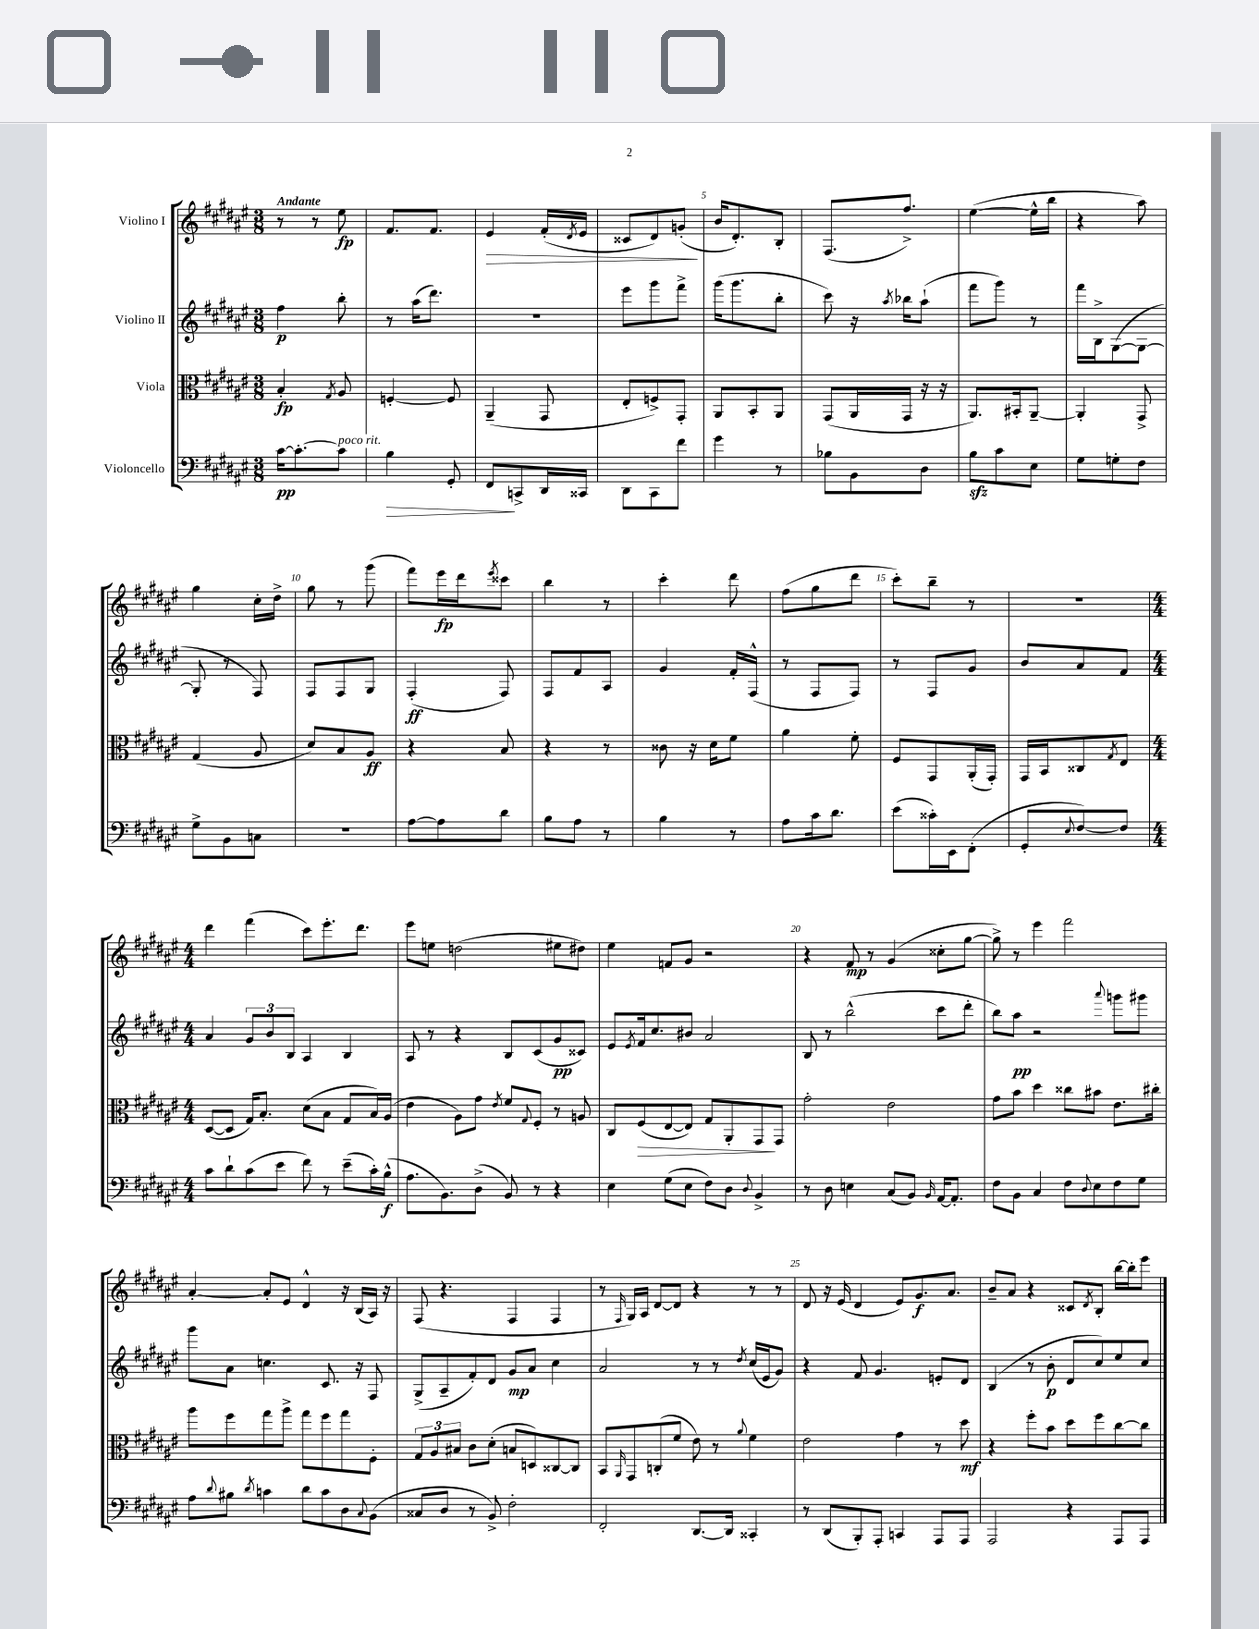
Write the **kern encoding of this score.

**kern	**dynam	**kern	**dynam	**kern	**dynam	**kern	**dynam
*part4	*part4	*part3	*part3	*part2	*part2	*part1	*part1
*staff4	*staff4	*staff3	*staff3	*staff2	*staff2	*staff1	*staff1
*I"Violoncello	*	*I"Viola	*	*I"Violino II	*	*I"Violino I	*
*clefF4	*	*clefC3	*	*clefG2	*	*clefG2	*
*k[f#c#g#d#a#e#]	*	*k[f#c#g#d#a#e#]	*	*k[f#c#g#d#a#e#]	*	*k[f#c#g#d#a#e#]	*
*M3/8	*	*M3/8	*	*M3/8	*	*M3/8	*
=1	=1	=1	=1	=1	=1	=1	=1
!	!	!	!	!	!	!LO:TX:a:B:t=Andante	!
[16c#\KL	pp	4B'/	fp	4ff#\	p	8r	.
8.c#'\_	.	.	.	.	.	.	.
.	.	.	.	.	.	8r	.
.	.	8qG#/	.	.	.	.	.
!LO:TX:a:i:t=poco rit.	!	!	!	!	!	!	!
8c#\J]	.	8A#/	.	8bb'\	.	8ee#\	fp
=2	=2	=2	=2	=2	=2	=2	=2
!	!LO:HP:b	!	!	!	!	!	!
4B\	>	[4Fn'/	.	8r	.	8.f#/L	.
.	.	.	.	(16aa#\KL	.	.	.
.	.	.	.	8.ddd#\J)	.	8.f#/J	.
8GG#'/	.	8F/]	.	.	.	.	.
=3	=3	=3	=3	=3	=3	=3	=3
!	!	!	!	!	!	!	!LO:HP:b
8FF#/L	.	(4AA#~/	.	4.r	.	4e#/	>
8CCn^/	]	.	.	.	.	.	.
16DD#/L	.	8GG#/	.	.	.	(16f#'/LL	.
.	.	.	.	.	.	8qd#/	.
16CC##X/JJ	.	.	.	.	.	16e#/JJ	.
=4	=4	=4	=4	=4	=4	=4	=4
8DD#\L	.	8E#'/L	.	8eee#\L	.	8c##X/L	.
8CC#\	.	8Fn^/)	.	8ggg#\	.	8d#/)	.
8f#\J	.	8GG#'/J	.	8fff#^\J	.	(8gn'/J	.
.	.	.	.	.	.	.	]
=5	=5	=5	=5	=5	=5	=5	=5
4g#\	.	8AA#/L	.	(16ggg#\KL	.	16b/KL	.
.	.	.	.	8.ggg#\	.	8.d#'/)	.
.	.	8BB'/	.	.	.	.	.
8r	.	8AA#/J	.	8bb'\J	.	8B'/J	.
=6	=6	=6	=6	=6	=6	=6	=6
8B-X\L	.	(8GG#/L	.	8ccc#\)	.	(8.F#/L	.
8BB\	.	16AA#/L	.	16r	.	.	.
.	.	.	.	8qaa#/	.	.	.
.	.	16GG#/JJ	.	16bb-X\KL	.	8.ff#^/J)	.
8D#\J	.	16r	.	(8aa#`\J	.	.	.
.	.	16r	.	.	.	.	.
=7	=7	=7	=7	=7	=7	=7	=7
8Bzz\L	.	8.AA#/L)	.	8fff#\L	.	([4ee#\	.
8c#\	.	.	.	8ggg#\J)	.	.	.
.	.	16BB#X'/k	.	.	.	.	.
8E#\J	.	[8AA#~/J	.	8r	.	16ee#^^\LL]	.
.	.	.	.	.	.	16bb\JJ	.
=8	=8	=8	=8	=8	=8	=8	=8
8G#\L	.	4AA#'/]	.	16fff#\LL	.	4r	.
.	.	.	.	16B^\J	.	.	.
8Gn'\	.	.	.	([8G#\	.	.	.
8F#\J	.	8GG#^/	.	8G#\J_	.	8aa#\)	.
!!LO:LB:g=z
=9	=9	=9	=9	=9	=9	=9	=9
8G#^\L	.	(4G#/	.	8G#'/]	.	4gg#\	.
8BB\	.	.	.	8r	.	.	.
8Cn\J	.	8A#/	.	8F#/)	.	16cc#'\LL	.
.	.	.	.	.	.	16dd#^\JJ	.
=10	=10	=10	=10	=10	=10	=10	=10
4.r	.	8d#/L)	.	8F#/L	.	8gg#\	.
.	.	8B/	.	8F#/	.	8r	.
.	.	8A#/J	ff	8G#/J	.	(8ggg#\	.
=11	=11	=11	=11	=11	=11	=11	=11
[8A#\L	.	4r	.	(4F#'/	ff	8fff#\L)	.
8A#\]	.	.	.	.	.	16eee#\L	fp
.	.	.	.	.	.	16ddd#\J	.
.	.	.	.	.	.	8qeee#/	.
8d#\J	.	8B/	.	8F#/)	.	8ccc##X\J	.
=12	=12	=12	=12	=12	=12	=12	=12
8B\L	.	4r	.	8F#/L	.	4bb\	.
8A#\J	.	.	.	8f#/	.	.	.
8r	.	8r	.	8A#/J	.	8r	.
=13	=13	=13	=13	=13	=13	=13	=13
4B\	.	8c##X\	.	4g#/	.	4ccc#'\	.
.	.	16r	.	.	.	.	.
.	.	16d#\KL	.	.	.	.	.
8r	.	8f#\J	.	16f#'/LL	.	8ddd#\	.
.	.	.	.	(16F#^^/JJ	.	.	.
=14	=14	=14	=14	=14	=14	=14	=14
8A#\L	.	4a#\	.	8r	.	(8ff#\L	.
16c#\k	.	.	.	8F#/L	.	8gg#\	.
8.d#\J	.	.	.	.	.	.	.
.	.	8f#'\	.	8F#/J)	.	8ddd#\J	.
=15	=15	=15	=15	=15	=15	=15	=15
(8e#\L	.	8F#/L	.	8r	.	8ccc#'\L)	.
16c##X'\L)	.	8GG#/	.	8F#/L	.	8bb~\J	.
16EE#\J	.	.	.	.	.	.	.
(8FF#'\J	.	(16AA#'/L	.	8g#/J	.	8r	.
.	.	16GG#'/JJ)	.	.	.	.	.
=16	=16	=16	=16	=16	=16	=16	=16
8GG#'/L	.	16GG#/LL	.	8b/L	.	4.r	.
.	.	16BB/J	.	.	.	.	.
8qqE#/	.	.	.	.	.	.	.
[8F#/)	.	8C##X/	.	8a#/	.	.	.
.	.	8qG#/	.	.	.	.	.
8F#/J]	.	8E#/J	.	8f#/J	.	.	.
!!LO:LB:g=z
=17	=17	=17	=17	=17	=17	=17	=17
*M4/4	*	*M4/4	*	*M4/4	*	*M4/4	*
8c#\L	.	([8D#/L	.	4a#/	.	4ddd#\	.
8d#`\	.	8D#/J]	.	.	.	.	.
(8c#\	.	16G#/KL)	.	12g#/L	.	(4fff#\	.
.	.	8.B'/J	.	.	.	.	.
.	.	.	.	12b/	.	.	.
8e#\J	.	.	.	.	.	.	.
.	.	.	.	12B/J	.	.	.
8f#\)	.	(8d#\L	.	4A#/	.	8ccc#\L)	.
8r	.	8B\J	.	.	.	8.eee#'\	.
(8e#~\L	.	8G#/L	.	4B/	.	.	.
.	.	.	.	.	.	8.ddd#\J	.
16c#'\L)	.	16B/L)	.	.	.	.	.
(16B^^\JJ	f	(16A#/JJ	.	.	.	.	.
=18	=18	=18	=18	=18	=18	=18	=18
8.A#\L	.	4e#\	.	8A#/	.	8eee#\L	.
.	.	.	.	8r	.	8een\J	.
8.BB\)	.	.	.	.	.	.	.
.	.	8A#\L)	.	4r	.	(2ddn\	.
(8D#^\J	.	8g#\J	.	.	.	.	.
.	.	8qe#/	.	.	.	.	.
8BB/)	.	8f#/L	.	8B/L	.	.	.
.	.	8qqG#/	.	.	.	.	.
8r	.	8F#'/J	.	(8c#/	.	.	.
4r	.	8r	.	8g#/	pp	8ee#X\L	.
.	.	8An/	.	8c##X/J)	.	8dd#X\J)	.
=19	=19	=19	=19	=19	=19	=19	=19
4E#\	.	8C#/L	.	8e#/L	.	4ee#\	.
.	.	.	.	8qe#/	.	.	.
!	!	!	!LO:HP:b	!	!	!	!
.	.	(8F#/	>	16f#/k	.	.	.
.	.	.	.	8.cc#/	.	.	.
(8G#\L	.	[8E#/	.	.	.	8fn/L	.
8E#\J	.	8E#/J])	.	8b#X/J	.	8g#/J	.
8F#\L)	.	8G#/L	.	2a#/	.	2r	.
8D#\J	.	8AA#'/	.	.	.	.	.
8qqD#/	.	.	.	.	.	.	.
4BB^/	.	8GG#/	.	.	.	.	.
.	.	8GG#/J	]	.	.	.	.
=20	=20	=20	=20	=20	=20	=20	=20
8r	.	2g#'\	.	8B/	.	4r	.
8D#\	.	.	.	8r	.	.	.
4En\	.	.	.	(2bb^^\	.	8f#/	mp
.	.	.	.	.	.	8r	.
(8C#/L	.	2e#\	.	.	.	(4g#/	.
8BB/J)	.	.	.	.	.	.	.
16qqBB/	.	.	.	.	.	.	.
[16AA#/KL	.	.	.	8ccc#\L	.	8cc##X'\L	.
8.AA#'/J]	.	.	.	.	.	.	.
.	.	.	.	8ddd#'\J	.	[8gg#\J	.
=21	=21	=21	=21	=21	=21	=21	=21
8F#\L	.	8g#\L	.	8bb\L)	.	8gg#^\])	.
8BB\J	.	8b\J	.	8aa#\J	pp	8r	.
4C#/	.	4dd#\	.	2r	.	4eee#\	.
8F#\L	.	8cc##X\L	.	.	.	2fff#\	.
8qqD#/	.	.	.	.	.	.	.
8E#\	.	8b#X\J	.	.	.	.	.
.	.	.	.	8qqaaa#/	.	.	.
8F#\	.	8.e#\L	.	8gggn\L	.	.	.
8G#\J	.	.	.	8ggg#X\J	.	.	.
.	.	16cc#X'\Jk	.	.	.	.	.
!!LO:LB:g=z
=22	=22	=22	=22	=22	=22	=22	=22
8A#\L	.	8aa#\L	.	8ggg#\L	.	[4a#'/	.
8qqd#/	.	.	.	.	.	.	.
8B#X\J	.	8ff#\	.	8a#\J	.	.	.
8qd#/	.	.	.	.	.	.	.
4cn\	.	8gg#\	.	4.ccn\	.	8a#'/L]	.
.	.	8aa#^\J	.	.	.	8e#/J	.
8d#\L	.	8gg#\L	.	.	.	4d#^^/	.
8c\	.	8ff#\	.	8.c#/	.	.	.
8D#\	.	8gg#\	.	.	.	16r	.
.	.	.	.	16r	.	(16B/LL	.
8qqC#/	.	.	.	.	.	.	.
(8BB\J	.	8F#'\J	.	8F#/	.	16A#/JJ)	.
.	.	.	.	.	.	16r	.
=23	=23	=23	=23	=23	=23	=23	=23
8C##X/L	.	12G#/L	.	(8G#^/L	.	(8F#/	.
.	.	12A#/	.	.	.	.	.
8D#/J	.	.	.	8A#~/	.	4.r	.
.	.	12B#X/J	.	.	.	.	.
8r	.	8c#\L	.	8f#'/)	.	.	.
8BB^/)	.	(8d#'\J	.	8d#/J	.	.	.
2F#'\	.	8Bn/L	.	8g#/L	mp	4F#/	.
.	.	8Dn/)	.	8a#/J	.	.	.
.	.	[8C##X/	.	4cc#\	.	4F#/	.
.	.	8C##/J]	.	.	.	.	.
=24	=24	=24	=24	=24	=24	=24	=24
2FF#'/	.	8BB/L	.	2a#/	.	8r	.
.	.	16qqAA#/	.	.	.	16qqF#/	.
.	.	8GG#/	.	.	.	16G#/LL)	.
.	.	.	.	.	.	16A#/JJ	.
.	.	(8Cn'/	.	.	.	[8d#/L	.
.	.	8f#/J	.	.	.	8d#/J]	.
[8.DD#/L	.	8e#\)	.	8r	.	4r	.
.	.	8r	.	8r	.	.	.
16DD#/Jk]	.	.	.	.	.	.	.
.	.	8qqa#/	.	8qdd#/	.	.	.
4CC##X'/	.	4f#\	.	(16cc#/LL	.	8r	.
.	.	.	.	16e#/J	.	.	.
.	.	.	.	8g#/J)	.	8r	.
=25	=25	=25	=25	=25	=25	=25	=25
8r	.	2e#\	.	4r	.	8d#/	.
(8DD#/L	.	.	.	.	.	16r	.
.	.	.	.	.	.	(16e#/	.
8BBB'/)	.	.	.	8f#/	.	4d#/	.
8AAA#'/J	.	.	.	4.g#/	.	.	.
4CCn/	.	4g#\	.	.	.	8e#/L)	.
.	.	.	.	.	.	8.g#/	f
8AAA#/L	.	8r	.	8en'/L	.	.	.
.	.	.	.	.	.	8.a#/J	.
8AAA#/J	.	8dd#\	mf	8d#/J	.	.	.
=26	=26	=26	=26	=26	=26	=26	=26
2AAA#/	.	4r	.	(4B/	.	8b~/L	.
.	.	.	.	.	.	8a#/J	.
.	.	8ff#'\L	.	8r	.	4r	.
.	.	8b\J	.	8b'\	p	.	.
4r	.	8dd#\L	.	8d#/L	.	8c##X/L	.
.	.	.	.	.	.	8qd#/	.
.	.	8ff#\	.	8cc#/)	.	8B'/J	.
8AAA#/L	.	[8cc#\	.	8ee#/	.	[16bb\LL	.
.	.	.	.	.	.	16bb'\J]	.
8AAA#/J	.	8cc#\J]	.	8cc#/J	.	8eee#\J	.
==	==	==	==	==	==	==	==
*-	*-	*-	*-	*-	*-	*-	*-
